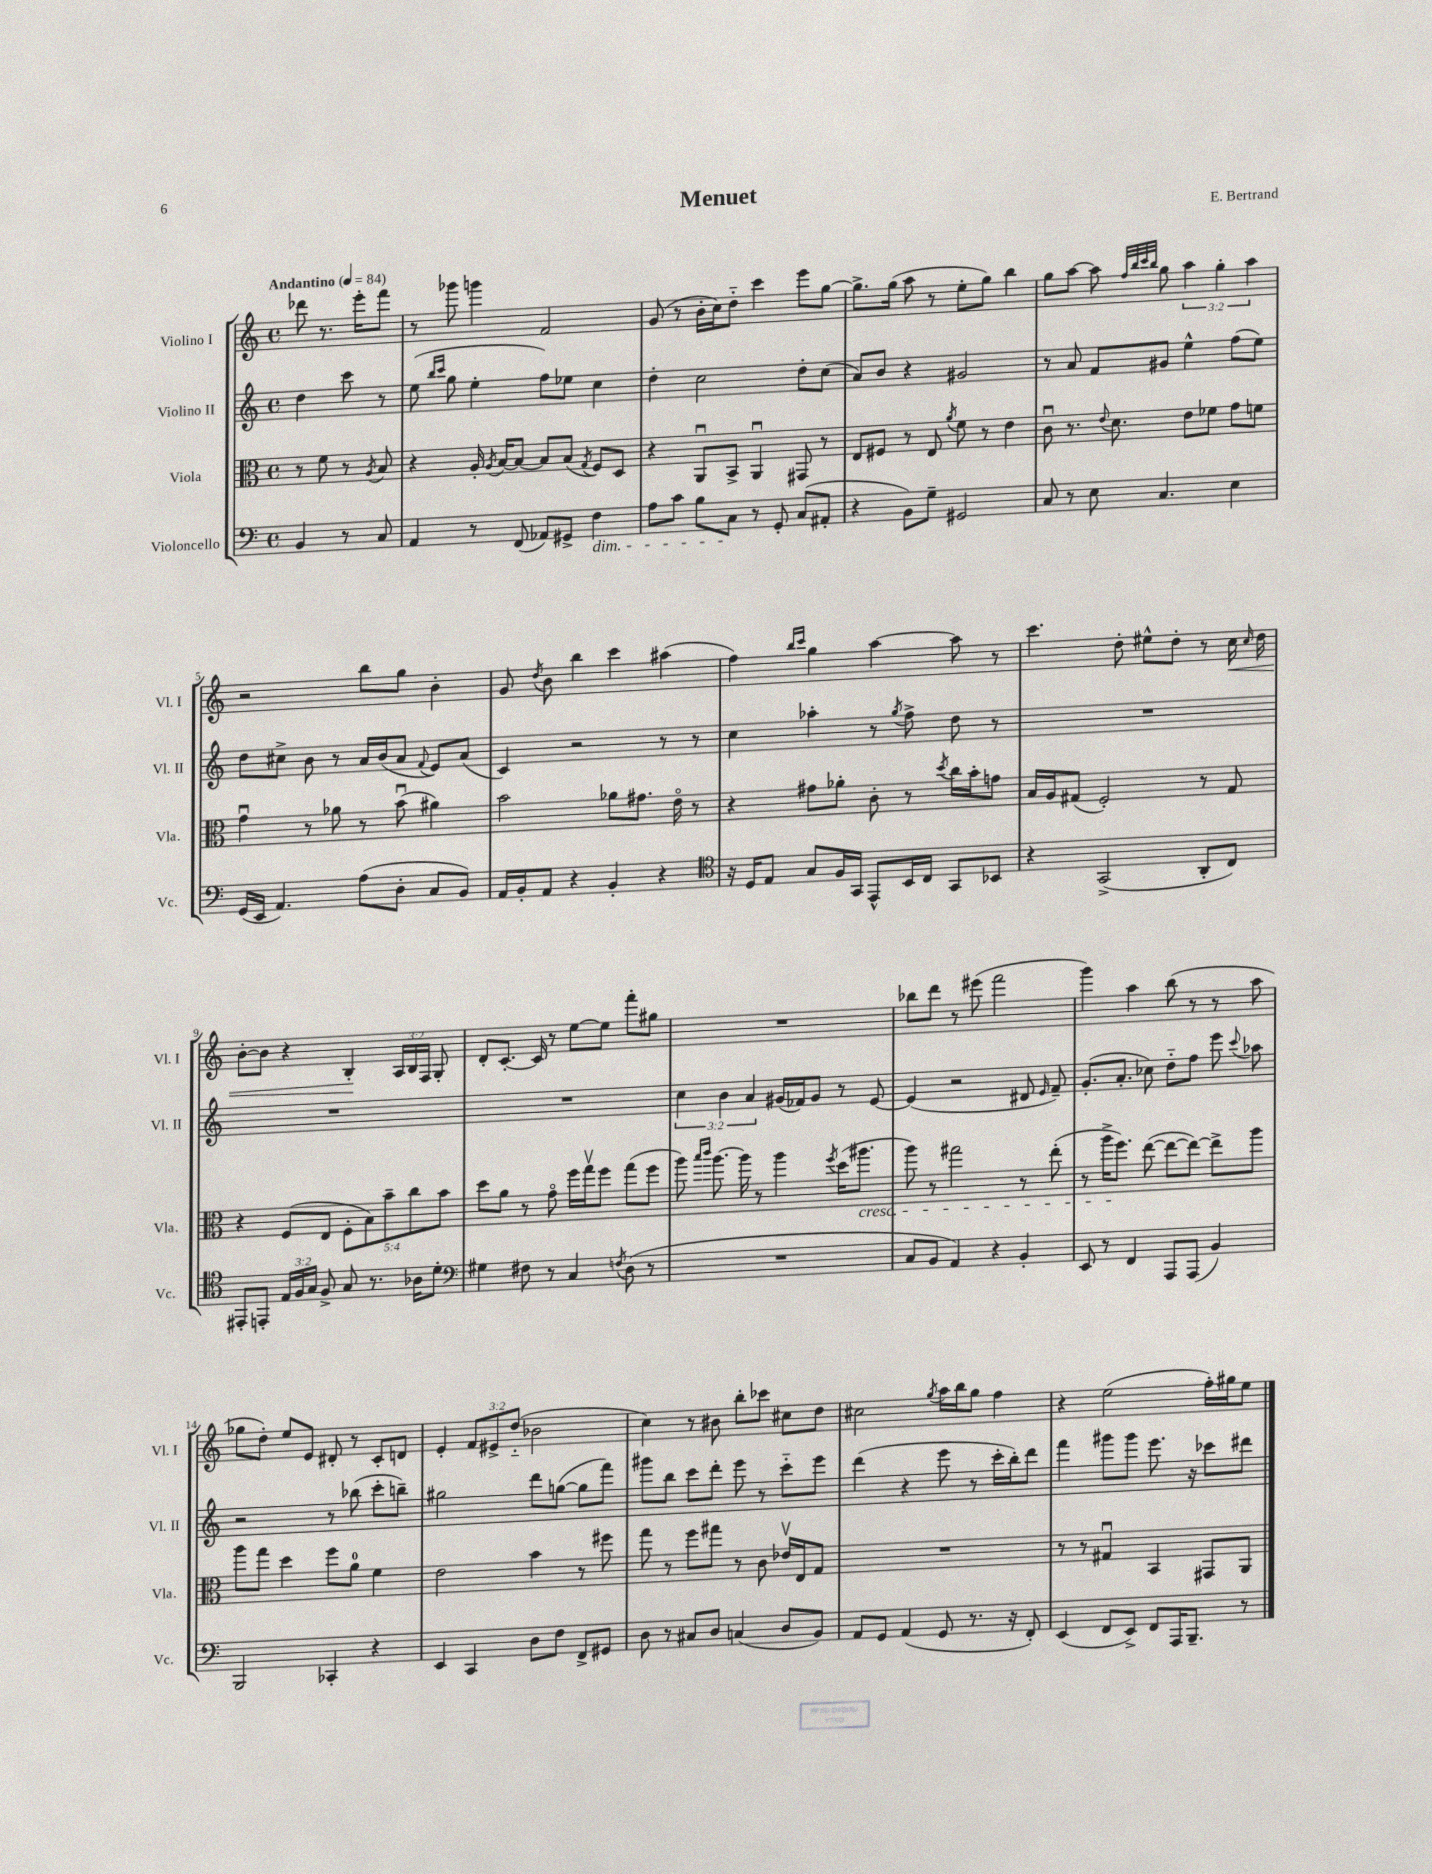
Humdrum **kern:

**kern	**kern	**kern	**kern	**dynam
*part4	*part3	*part2	*part1	*part1
*staff4	*staff3	*staff2	*staff1	*staff1
*I"Violoncello	*I"Viola	*I"Violino II	*I"Violino I	*
*I'Vc.	*I'Vla.	*I'Vl. II	*I'Vl. I	*
*clefF4	*clefC3	*clefG2	*clefG2	*
*k[]	*k[]	*k[]	*k[]	*
*M4/4	*M4/4	*M4/4	*M4/4	*
*met(c)	*met(c)	*met(c)	*met(c)	*
*MM84	*MM84	*MM84	*MM84	*
=	=	=	=	=
!	!	!	!LO:TX:a:B:t=Andantino	!
4BB/	8r	4dd\	8ddd-X\	.
.	8f\	.	8.r	.
8r	8r	8ccc\	.	.
.	.	.	16eee'\KL	.
.	8qA/	.	.	.
8C/	8B/	8r	8fff\J	.
=1	=1	=1	=1	=1
4AA/	4r	(8ee\	8r	.
.	.	16qqbb/LL	.	.
.	.	16qqccc/JJ	.	.
.	.	8gg\	8ggg-X\	.
8r	16A'/	4ee'\	4gggn\	.
.	8qA/	.	.	.
.	[16B/KL	.	.	.
(8FF/	8B/J_	.	.	.
8AA-X/L)	8B/L]	8ff\L)	2f/	.
8GG#X^/J	(8B/J	8ee-X\J	.	.
.	8qG/	.	.	.
!LO:TX:b:i:t=dim.	!	!	!	!
4F\	8F/L)	4cc\	.	.
.	8D/J	.	.	.
=2	=2	=2	=2	=2
8A\L	4r	4dd'\	(8g/	.
8c\J	.	.	8r	.
8B\L	8AAu/L	2cc\	16b'\LL	.
.	.	.	16cc\J)	.
8C\J	8BB^/J	.	8dd\J	.
8r	4AAu/	.	4ccc\	.
8GG'/	.	.	.	.
(8C/L	8GG#X/	8dd'\L	8eee\L	.
8AA#X'/J	8r	(8cc\J	[8gg\J	.
=3	=3	=3	=3	=3
4r	8E/L	8a/L)	8.gg^\L]	.
.	8F#X/J	8b/J	.	.
.	.	.	(16gg\Jk	.
8BB\L)	8r	4r	8aa\	.
8G~\J	8E/	.	8r	.
.	8qa/	.	.	.
2GG#X/	8f\	2g#X/	8ee'\L	.
.	8r	.	8gg\J)	.
.	4e\	.	4bb\	.
=4	=4	=4	=4	=4
8C/	8cu\	8r	8gg\L	.
8r	8.r	8a/	[8aa\J	.
8E\	.	8f/L	8aa\]	.
.	8qqe/	.	.	.
.	8.d\	.	.	.
.	.	.	32qqff/LLL	.
.	.	.	32qqbb/	.
.	.	.	32qqccc/	.
.	.	.	32qqbb/JJJ	.
4.C/	.	8g#X/J	8gg\	.
.	8e\L	4ee^^\	6aa\	.
.	8f-X\J	.	.	.
.	.	.	6gg'\	.
4E\	8g\L	(8ff\L	.	.
.	.	.	6aa\	.
.	8fn\J	8ee\J)	.	.
!!LO:LB:g=z
=5	=5	=5	=5	=5
(16GG/LL	4gu\	8dd\L	2r	.
16EE/JJ	.	.	.	.
4.AA/)	.	8cc#X^\J	.	.
.	8r	8b\	.	.
.	8a-X\	8r	.	.
(8A\L	8r	16a/LL	8bb\L	.
.	.	(16b/J	.	.
8D'\J	(8bu\	8a/J	8gg\J	.
.	.	8qqf/	.	.
8C/L	4a#X\)	8e/L)	4b'\	.
8BB/J)	.	(8a/J	.	.
=6	=6	=6	=6	=6
16AA/LL	2b\	4c/)	8g/	.
16BB'/J	.	.	.	.
.	.	.	8qdd/	.
8AA/J	.	.	8b\	.
4r	.	2r	4bb\	.
4BB'/	8a-X\L	.	4ccc\	.
.	8.g#X\J	.	.	.
4r	.	8r	(4aa#X\	.
.	16e\	.	.	.
.	8r	8r	.	.
=7	=7	=7	=7	=7
*clefC4	*	*	*	*
16r	4r	4cc\	4ff\)	.
16D/KL	.	.	.	.
8E/J	.	.	.	.
.	.	.	16qqbb/LL	.
.	.	.	16qqccc/JJ	.
8G/L	8g#X\L	4aa-X'\	4gg\	.
16F/L	8a-X'\J	.	.	.
16GG/JJ	.	.	.	.
8EE^^/L	8c'\	8r	[4aa\	.
.	.	8qgg/	.	.
16BB/L	8r	8ff^\	.	.
16C/JJ	.	.	.	.
.	8qdd/	.	.	.
8GG/L	16cc\LL	8dd\	8aa\]	.
.	16b'\J	.	.	.
8BB-X/J	8gn\J	8r	8r	.
=8	=8	=8	=8	=8
4r	16B/LL	1r	4.ccc\	.
.	16A/J	.	.	.
.	(8G#X/J	.	.	.
(2GG^/	2F'/)	.	.	.
.	.	.	8dd'\	.
.	.	.	8ee#X^^\L	.
.	.	.	8dd'\J	.
8AA'/L	8r	.	8r	.
!	!	!	!	!LO:HP:b
8C/J)	8G#/	.	16cc\	<
.	.	.	16qqcc/	.
.	.	.	16dd\	.
!!LO:LB:g=z
=9	=9	=9	=9	=9
8EE#X'/L	4r	1r	[8b'\L	.
8EEn'/J	.	.	8b\J]	.
24E/LL	(8F/L	.	4r	.
24F/	.	.	.	.
24G/JJ	.	.	.	.
8F^/	8E/J	.	.	.
8G/	10F'\L	.	4B'/	.
.	10B\)	.	.	.
8.r	.	.	.	.
.	10b~\	.	.	.
.	.	.	24A/LL	[
.	.	.	24B/	.
.	10cc\	.	.	.
16A-X\KL	.	.	.	.
.	.	.	24F/JJ	.
8d'\J	.	.	8G'/	.
.	10b\J	.	.	.
=10	=10	=10	=10	=10
*clefF4	*	*	*	*
4G#X\	8dd\L	1r	8d'/L	.
.	8a\J	.	[8.c'/J	.
8F#X\	8r	.	.	.
.	.	.	16c/]	.
8r	8g\	.	8r	.
4C/	16ff\LL	.	[8ee\L	.
.	16ggv\J	.	.	.
.	8ff\J	.	8ee\J]	.
8qFn/	.	.	.	.
(8D\	(8gg\L	.	8fff'\L	.
8r	8ff\J	.	8gg#X\J	.
=11	=11	=11	=11	=11
1r	8aa\)	6cc\	1r	.
.	16qqbb/LL	.	.	.
.	16qqccc/JJ	.	.	.
.	[8.aa\	.	.	.
.	.	6b\	.	.
.	16aa\]	.	.	.
.	.	6a/	.	.
.	8r	.	.	.
.	4aa\	(16g#X/LL	.	.
.	.	16f-X/J)	.	.
.	.	8g#/J	.	.
.	8qff/	.	.	.
.	(16dd\KL	8r	.	.
!	!LO:TX:b:i:t=cresc.	!	!	!
.	8.aa#X\J	.	.	.
.	.	[8e/	.	.
=12	=12	=12	=12	=12
8C/L	8aa\)	(4e/]	8bb-X\L	.
8BB/J	8r	.	8ddd\J	.
4AA/)	2gg#X\	2r	8r	.
.	.	.	(8eee#X\	.
4r	.	.	2fff\	.
4BB'/	8r	8d#X/	.	.
.	.	16qqe/	.	.
.	(8ee'\	8f~/)	.	.
=13	=13	=13	=13	=13
8EE/	8r	(8.g'/L	4ggg\)	.
8r	16aa^\KL	.	.	.
.	8.ff\J)	8.a'/J	.	.
4FF/	.	.	4aa\	.
.	([8ee\	8cc-X\)	.	.
8AAA/L	8ee\L_	8dd\L	(8bb\	.
(8AAA/J	8ee\J_)	8ff\J	8r	.
4BB/)	8ee^\L]	8eee\	8r	.
.	.	8qqccc/	.	.
.	8aa\J	8aa-X\	8aa\	.
!!LO:LB:g=z
=14	=14	=14	=14	=14
2BBB/	8aa\L	2r	8gg-X\L	.
.	8gg\J	.	8dd'\J)	.
.	4dd\	.	8ee/L	.
.	.	.	8e/J	.
4CC-X'/	8ff\L	8r	8d#X'/	.
.	8a\J	(8bb-X\	8r	.
4r	4f\	8ccc'\L	8c'/L	.
.	.	8bbn~\J)	8dn/J	.
=15	=15	=15	=15	=15
4EE/	2e\	2gg#X\	4e'/	.
4CC/	.	.	12f/L	.
.	.	.	12e#X^/	.
.	.	.	(12dd/J	.
8D\L	4b\	8ddd\L	2b-X\	.
8F\J	.	([8ggn\J	.	.
8FF^/L	8r	8gg\L]	.	.
8GG#X/J	8ff#X\	8fff\J)	.	.
=16	=16	=16	=16	=16
8D\	8gg\	8ggg#X\L	4cc\)	.
8r	8r	8bb\J	.	.
8C#X/L	8ff\L	8ccc\L	8r	.
8D/J	8gg#X\J	8ddd'\J	8b#X\	.
(4Cn/	8r	8eee\	8bb'\L	.
.	8c\	8r	8ccc-X\J	.
8D/L	16e-Xv/LL	8ccc\L	8cc#X\L	.
.	16E/J	.	.	.
8BB/J)	8G/J	8eee\J	8dd\J	.
=17	=17	=17	=17	=17
8AA/L	1r	(4ddd\	2cc#X\	.
8GG/J	.	.	.	.
(4AA/	.	4r	.	.
.	.	.	8qgg/	.
8GG/	.	8eee\	16aa\LL	.
.	.	.	16bb\J	.
8.r	.	8r	8gg\J	.
.	.	16ccc'\LL	4ff\	.
16r	.	16bb'\J)	.	.
8FF'/)	.	8ddd\J	.	.
=18	=18	=18	=18	=18
(4EE/	8r	4fff\	4r	.
.	8r	.	.	.
8FF/L	4G#Xu/	8ggg#X\L	(2ee\	.
8EE^/J)	.	8ggg#\J	.	.
8FF/L	4BB/	8.eee\	.	.
16AAA/K	.	.	.	.
8.BBB~/J	.	16r	.	.
.	8GG#X/L	8ccc-X\L	16ff'\LL)	.
.	.	.	16gg#X\J	.
8r	8AA/J	8ddd#X\J	8ee\J	.
==	==	==	==	==
*-	*-	*-	*-	*-
